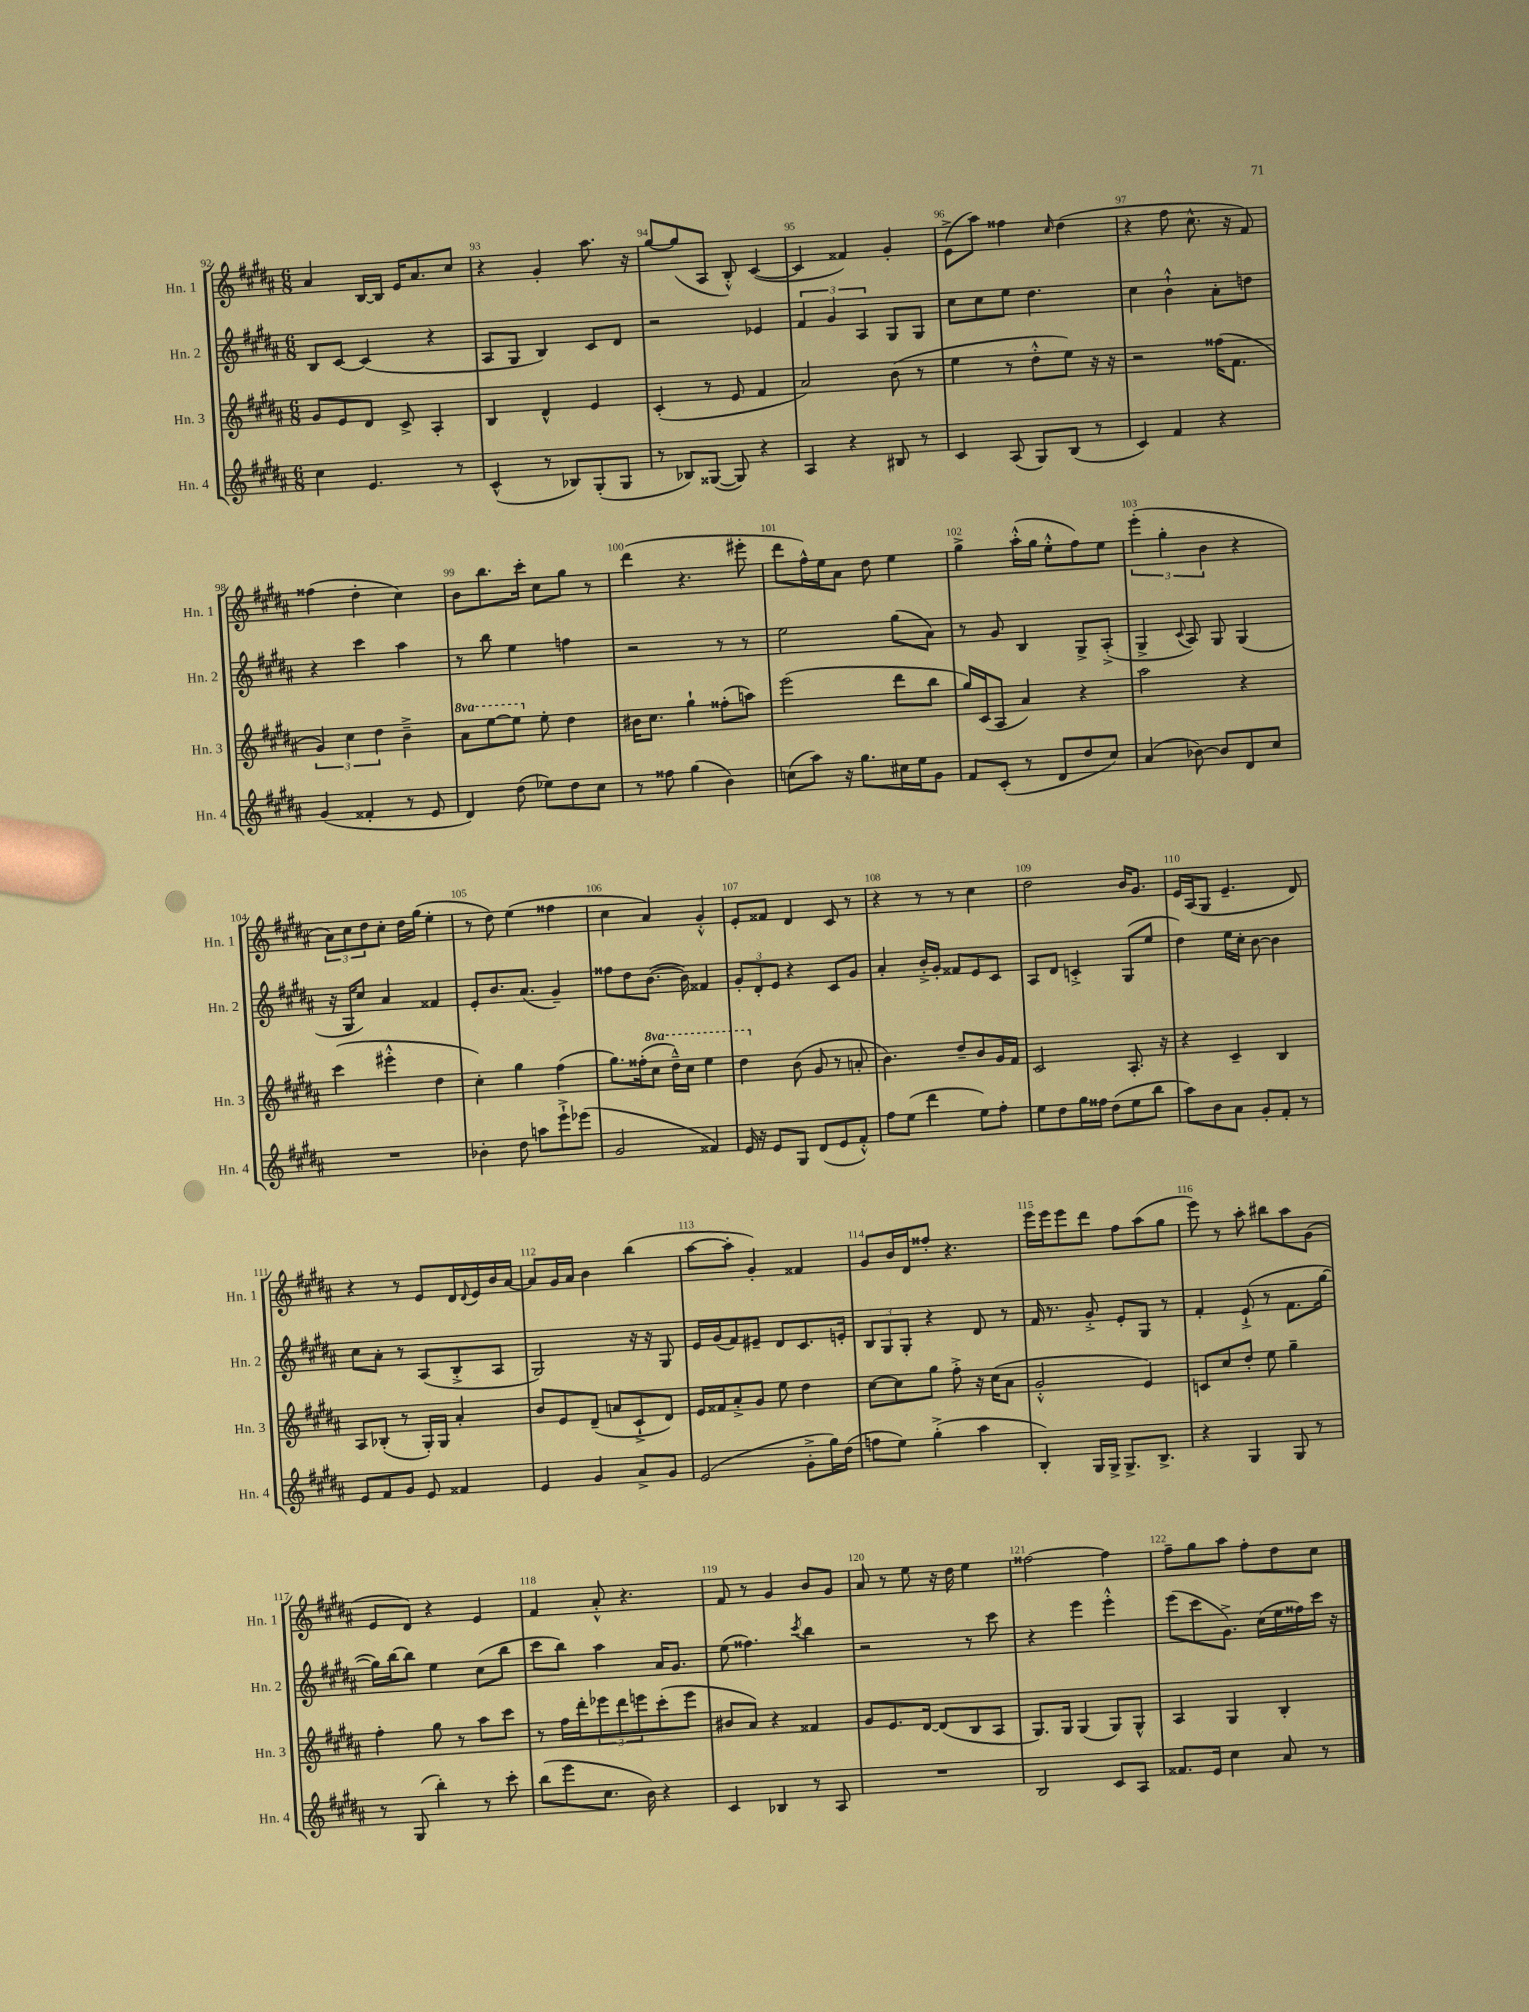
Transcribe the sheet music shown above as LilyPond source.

<<
\new StaffGroup <<
\new Staff = "s0" \with { instrumentName = "Hn. 1" shortInstrumentName = "Hn. 1" } {
    \clef treble \key b \major \numericTimeSignature \time 6/8
    ais'4 b16~ b16 e'16 ais'8. cis''8 |
    r4 gis'4-. ais''8. r16 |
    gis''8~ gis''8( ais8 b8-.-^) cis'4~( |
    cis'4 fisis'4) gis'4-. |
    e'8->( ais''8) fisis''4 \grace { cis''16 } dis''4( |
    r4 fis''8 cis''8.-^ r16 fis'8) |
    fisis''4( dis''4-. cis''4) |
    b'8 b''8. cis'''16-. cis''8 gis''8 r8 |
    dis'''4( r4. eis'''8-. |
    dis'''8 fis''16-^) e''16 ais'8 dis''8 e''4 |
    gis''4-> ais''16-.-^( gis''16 e''8-.-^ fis''8) e''8 |
    \tuplet 3/2 { e'''4-.( gis''4-. b'4 } r4 |
    \tuplet 3/2 { ais'8) cis''8 dis''8 } cis''8-. dis''16 gis''16( e''4-. |
    r8 dis''8) e''4( fisis''4 |
    cis''4 ais'4) gis'4-.-^ |
    e'8-. fisis'8 dis'4 cis'8 r8 |
    r4 r8 r8 cis''4 |
    dis''2 b'16 gis'8. |
    e'16 ais16( gis8 e'4.-- dis'8) |
    r4 r8 e'8 dis'16 \appoggiatura { dis'8 } e'16 b'16 ais'16~ |
    ais'8 gis'16 ais'16 b'4 b''4( |
    ais''8~ ais''8-. gis'4-.) fisis'4 |
    gis'8 b'16 dis'16 fisis''8-. r4. |
    e'''16 e'''16 e'''8 dis'''8 fis''8 ais''8( gis''8 |
    e'''8) r8 ais''8-. bis''8 ais''8 gis'8( |
    e'8 dis'8) r4 e'4 |
    fis'4 ais'8-.-^ r4. |
    fis'8 r8 gis'4 b'8 gis'8 |
    ais'8 r8 e''8 r16 dis''16 e''4 |
    fisis''2~ fisis''4 |
    fis''8-- gis''8 ais''8 fis''8-. dis''8 cis''8 \bar "|." |
}
\new Staff = "s1" \with { instrumentName = "Hn. 2" shortInstrumentName = "Hn. 2" } {
    \clef treble \key b \major \numericTimeSignature \time 6/8
    b8 cis'8~ cis'4( r4 |
    ais8 gis8 b4) cis'8 dis'8 |
    r2 ees'4 |
    \tuplet 3/2 { fis'4 gis'4 ais4 } gis8 gis8 |
    cis''8 cis''8 e''8 dis''4. |
    cis''4 b'4-!-^ ais'8-. d''8 |
    r4 cis'''4 ais''4 |
    r8 b''8 e''4 f''4 |
    r2 r8 r8 |
    e''2 gis''8( ais'8) |
    r8 gis'8 b4 gis8-> ais8-.->( |
    gis4-> \appoggiatura { cis'8 } ais8) gis8 gis4( |
    r16 gis16 cis''8) ais'4 fisis'4 |
    e'8-. b'8. ais'8.( gis'4--) |
    fisis''8 dis''8 b'8.~( b'16) fisis'4 |
    \tuplet 3/2 { gis'8-. dis'8-. e'8 } r4 cis'8 gis'8 |
    ais'4-. b'16-.-> gis'16-. fisis'8 e'8 cis'8 |
    ais8 dis'8 c'4-.-> gis8( e''8 |
    dis''4) e''16 cis''16-. b'8~ b'4 |
    cis''8 ais'8-. r8 ais8( b8-.-> ais8 |
    gis2) r16 r16 gis8 |
    e'16 gis'16( fis'8) eis'8-- dis'8 cis'8. e'16-. |
    \tuplet 3/2 { b8 gis8 gis8-. } r4 dis'8 r8 |
    fis'16 r8. gis'8-.-> e'8-. gis8 r8 |
    fis'4-. e'8-!->( r8 fis'8. gis''16~ |
    gis''16) b''16~ b''8 e''4 cis''8( b''8 |
    cis'''8 b''8) ais''4 ais'16 gis'8. |
    e''8( fisis''4.) \acciaccatura { cis'''8 } b''4 |
    r2 r8 cis'''8 |
    r4 e'''4 e'''4-.-^ |
    e'''8( cis'''8 gis'8.->) cis''16( e''16 fisis''16) cis'''16 r16 \bar "|." |
}
\new Staff = "s2" \with { instrumentName = "Hn. 3" shortInstrumentName = "Hn. 3" } {
    \clef treble \key b \major \numericTimeSignature \time 6/8 \set Staff.ottavationMarkups = #ottavation-simple-ordinals
    gis'8 e'8 dis'8 cis'8-> ais4-. |
    b4 dis'4-^ e'4 |
    cis'4-.( r8 e'8 fis'4 |
    ais'2) b'8( r8 |
    e''4 r8 dis''8-.-^ e''8) r16 r16 |
    r2 fisis''16( fis'8. |
    \tuplet 3/2 { gis'4) cis''4 dis''4 } b'4---> |
    \ottava #1 ais''8 e'''8~ e'''8 \ottava #0 e''8-. dis''4 |
    bis'16 cis''8. gis''4-! fisis''8-.( a''8) |
    e'''2( dis'''8 b''8 |
    gis''16) cis'16( ais8 ais'4) r4 |
    ais''2 r4 |
    cis'''4( eis'''4-.-^ dis''4 |
    cis''4-.) gis''4 fis''4( |
    gis''8.) fisis''16-.( \ottava #1 cis'''8 dis'''16---^) cis'''16 e'''4 |
    dis'''4 \ottava #0 b'8( gis'8 r8 a'8-. |
    b'4.) dis''8-- b'8 gis'16 fis'16 |
    cis'2 ais8.-. r16 |
    r4 cis'4-- b4 |
    ais8 bes8-.( r8 gis16-.) gis16 ais'4-. |
    b'8 e'8 dis'8--( a'8 cis'8-!-> dis'8) |
    e'16 fisis'16 ais'8-.-> gis'8 e''8 dis''4 |
    cis''8~ cis''8 gis''8 fis''8-.-> r16 cis''16( ais'8 |
    gis'2-.-^ e'4) |
    c'8 cis''8 dis''8-. e''8 gis''4-- |
    fis''4-. gis''8 r8 ais''8 cis'''8 |
    r8 fis''16 dis'''16-. \tuplet 3/2 { ees'''8 dis'''8 e'''8 } cis'''8-.( e'''8 |
    bis'8 ais'8) r4 fisis'4 |
    gis'8 e'8. dis'16~ dis'8( b8 ais8 |
    gis8.) gis16 gis4( gis8) gis8-^ |
    ais4 gis4 b4-. \bar "|." |
}
\new Staff = "s3" \with { instrumentName = "Hn. 4" shortInstrumentName = "Hn. 4" } {
    \clef treble \key b \major \numericTimeSignature \time 6/8
    cis''4 e'4. r8 |
    cis'4-^( r8 bes8) gis8-.( gis8 |
    r8 bes8) gisis8~( gisis8) r4 |
    ais4 r4 bis8 r8 |
    cis'4 ais8( gis8) b8( r8 |
    cis'4) fis'4 r4 |
    gis'4( fisis'4-. r8 e'8 |
    dis'4) dis''8( ees''8) dis''8 cis''8 |
    r8 fisis''8 gis''4( b'4) |
    c''8( ais''8) r16 gis''8. cis''16 e''16 gis'8 |
    fis'8 cis'8-.( r8 dis'8 dis''8 cis''8) |
    ais'4( bes'8~) bes'8 dis'8 cis''8 |
    R2. |
    bes'4-. dis''8 a''8 e'''8-!-> ees'''8( |
    gis'2 fisis'4) |
    e'16 r16 e'8 gis8 dis'8( e'8 fis'8-.-^) |
    fis''8 e''8( dis'''4 e''8) fis''8-. |
    e''8 dis''8 gis''16 fisis''16 dis''8( e''8 b''8 |
    ais''8) b'8 ais'8 gis'8-. fis'8-. r8 |
    e'8 fis'8 gis'8 e'8 fisis'4 |
    e'4 gis'4 ais'8-> gis'8 |
    e'2( gis'8-.-> gis''16) dis''16( |
    f''8 e''8) gis''4-.->( ais''4 |
    b4-.) gis16 gis16-> gis8.-> b8.-> |
    r4 gis4 gis8 r8 |
    r8 gis8( b''4-.) r8 cis'''8-. |
    b''8( e'''8 cis''8. b'16) r4 |
    cis'4 bes4 r8 ais8 |
    R2. |
    b2 cis'8 ais8 |
    fisis'8. e'16 cis''4 ais'8 r8 \bar "|." |
}
>>
>>
\layout { \context { \Score currentBarNumber = #92 \override BarNumber.break-visibility = ##(#f #t #t) barNumberVisibility = #all-bar-numbers-visible } }
